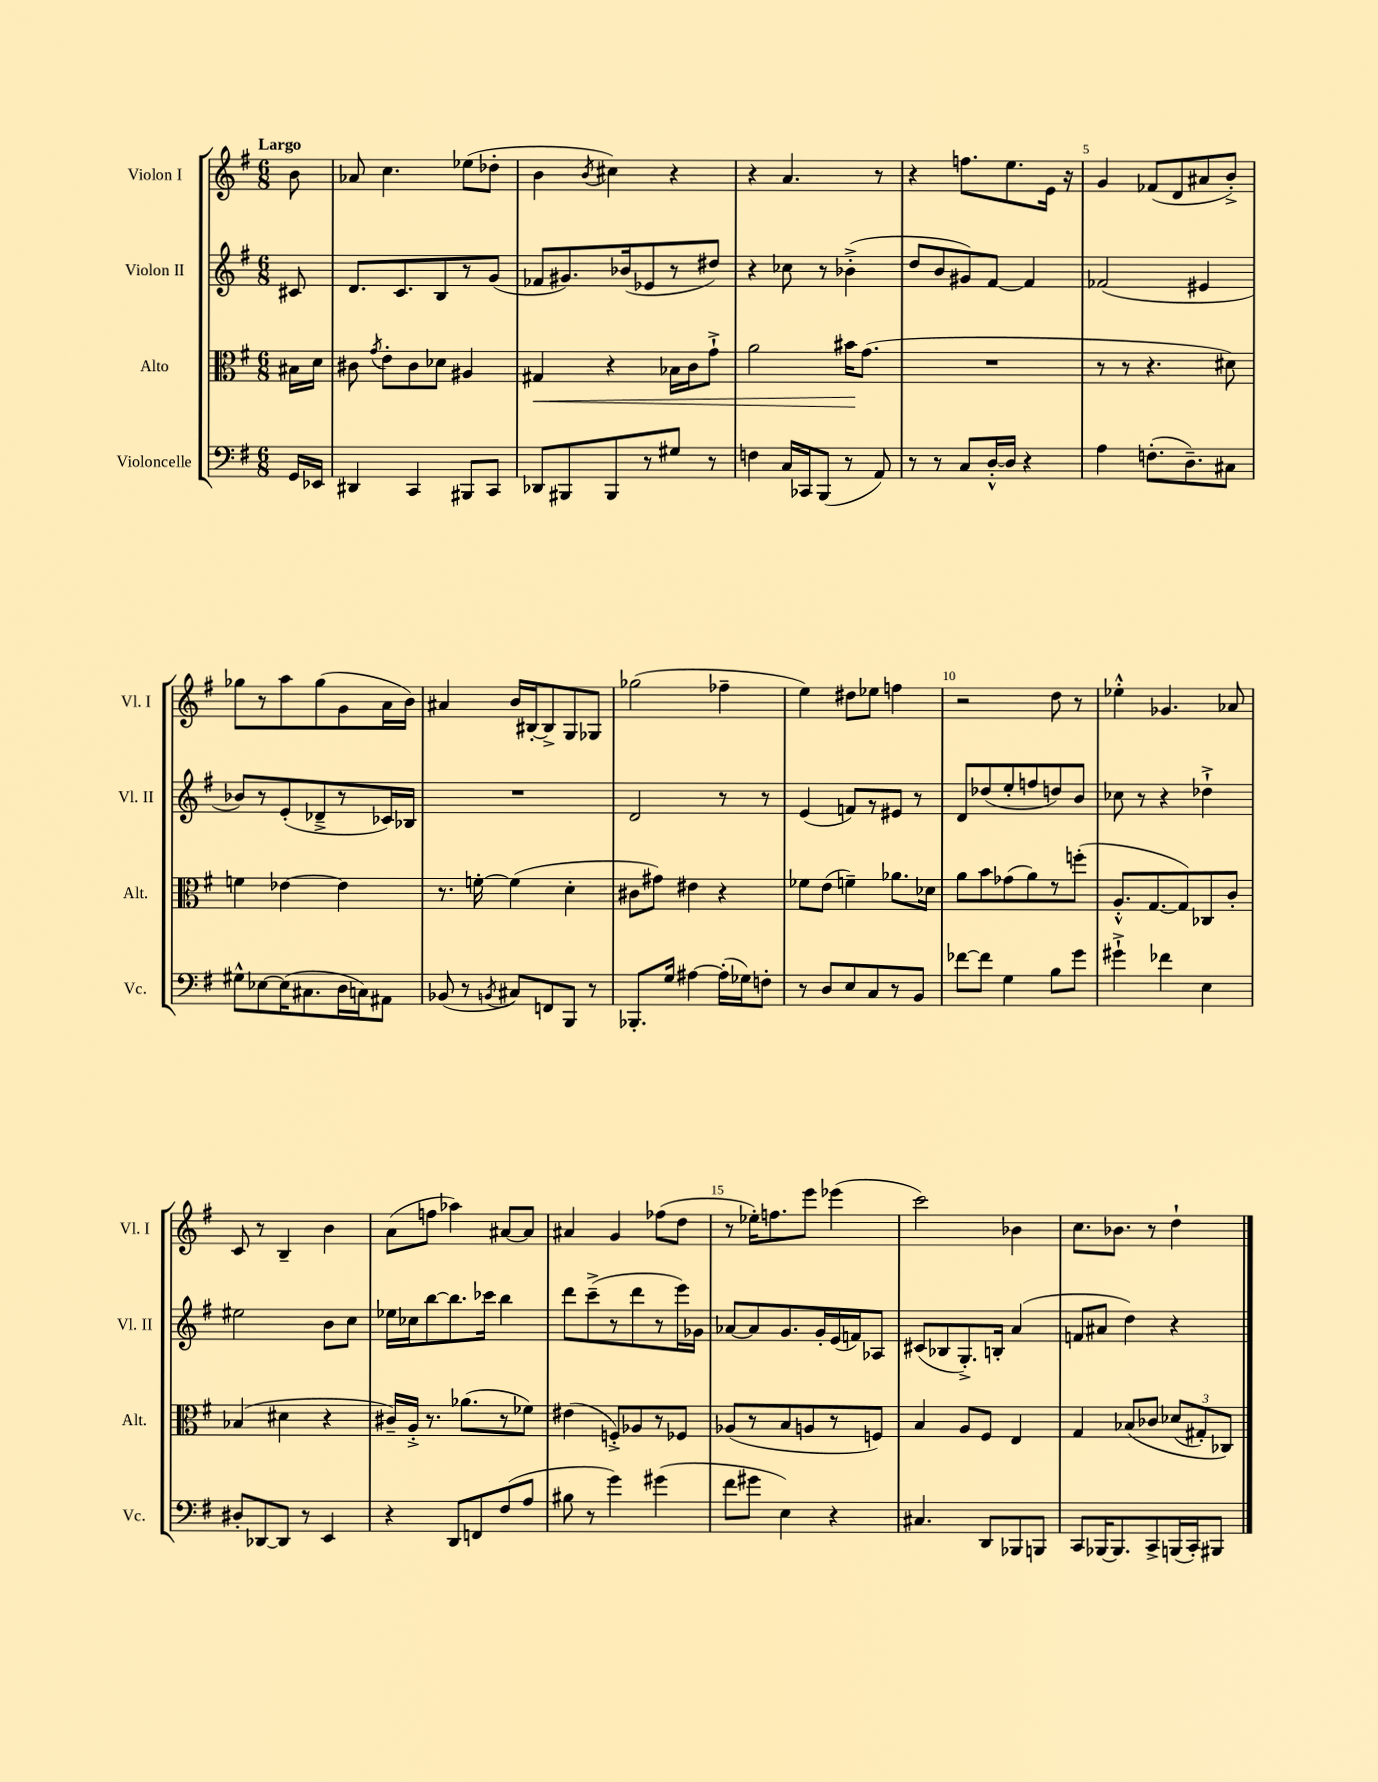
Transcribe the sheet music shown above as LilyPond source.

<<
\new StaffGroup <<
\new Staff = "s0" \with { instrumentName = "Violon I" shortInstrumentName = "Vl. I" } {
    \clef treble \key g \major \numericTimeSignature \time 6/8 \partial 8 \tempo "Largo"
    \autoBeamOff b'8 |
    aes'8 c''4. ees''8[( des''8]-. |
    b'4 \acciaccatura { b'8 } cis''4) r4 |
    r4 a'4. r8 |
    r4 f''8.[ e''8. e'16] r16 |
    g'4 fes'8[( d'8 ais'8 b'8]-.->) |
    ges''8[ r8 a''8 ges''8( g'8 a'16 b'16]) |
    ais'4 b'16[ bis16~-. bis8-> g8 ges8] |
    ges''2( fes''4-- |
    e''4) dis''8[ ees''8] f''4 |
    r2 d''8 r8 |
    ees''4-.-^ ges'4. aes'8 |
    c'8 r8 b4-- b'4 |
    a'8[( f''8] aes''4) ais'8[~ ais'8] |
    ais'4 g'4 fes''8[( d''8] |
    r8 ees''16[-.) f''8. e'''8] ees'''4( |
    c'''2) bes'4 |
    c''8.[ bes'8.] r8 d''4-! \bar "|." |
}
\new Staff = "s1" \with { instrumentName = "Violon II" shortInstrumentName = "Vl. II" } {
    \clef treble \key g \major \numericTimeSignature \time 6/8 \partial 8
    \autoBeamOff cis'8 |
    d'8.[ c'8. b8 r8 g'8]( |
    fes'8[ gis'8.) bes'16( ees'8 r8 dis''8]) |
    r4 ces''8 r8 bes'4-.->( |
    d''8[ b'8 gis'8) fis'8]~ fis'4 |
    fes'2( eis'4 |
    bes'8[) r8 e'8-.( des'8---> r8 ces'16) bes16] |
    R2. |
    d'2 r8 r8 |
    e'4( f'8[) r8 eis'8] r8 |
    d'8[ des''8( e''8-. f''8 d''8) b'8] |
    ces''8 r8 r4 des''4-!-> |
    eis''2 b'8[ c''8] |
    ees''16[ ces''16 b''8~ b''8. ces'''16] b''4 |
    d'''8[ c'''8--->( r8 d'''8 r8 e'''16) ges'16] |
    aes'8[~ aes'8 g'8. g'16-. e'16( f'16) aes8] |
    cis'8[( bes8 g8.-.->) b16]-. a'4( |
    f'8[ ais'8] d''4) r4 \bar "|." |
}
\new Staff = "s2" \with { instrumentName = "Alto" shortInstrumentName = "Alt." } {
    \clef alto \key g \major \numericTimeSignature \time 6/8 \partial 8
    \autoBeamOff bis16[ d'16] |
    cis'8 \acciaccatura { g'8 } e'8[-. cis'8 des'8] ais4 |
    gis4\< r4 bes16[ c'16 g'8]-!-> |
    a'2 bis'16[\! g'8.]( |
    R2. |
    r8 r8 r4. dis'8) |
    f'4 ees'4~ ees'4 |
    r8. f'16~-. f'4( d'4-. |
    cis'8[ gis'8]) eis'4 r4 |
    fes'8[ e'8]( f'4--) aes'8.[ des'16] |
    a'8[ b'8 ges'8( a'8) r8 f''8]-.( |
    a8.[-.-^ g8.~ g8) ces8 c'8]-. |
    bes4( dis'4 r4 |
    cis'16[--) a16]-.-> r8. aes'8.[( r8 fes'8]) |
    eis'4( f8[-.->) aes8 r8 fes8] |
    aes8[( r8 b8 a8 r8 f8]) |
    b4 a8[ fis8] e4 |
    g4 bes8[\( ces'8] \tuplet 3/2 { des'8[( gis8-.) ces8]\) } \bar "|." |
}
\new Staff = "s3" \with { instrumentName = "Violoncelle" shortInstrumentName = "Vc." } {
    \clef bass \key g \major \numericTimeSignature \time 6/8 \partial 8
    \autoBeamOff g,16[ ees,16] |
    dis,4 c,4 bis,,8[ c,8] |
    des,8[ bis,,8 bis,,8 r8 gis8] r8 |
    f4 c16[ ces,16 b,,8]( r8 a,8) |
    r8 r8 c8[ d16~-.-^ d16] r4 |
    a4 f8.[-.( d8.--) cis8] |
    gis8[-^ ees8~ ees16( cis8. d16 c16) ais,8] |
    bes,8( r8 \acciaccatura { b,8 } cis8[) f,8 b,,8] r8 |
    bes,,8.[-. g16] ais4~ ais16[-.( ges16) f8]-. |
    r8 d8[ e8 c8 r8 b,8] |
    fes'8[~ fes'8] g4 b8[ g'8] |
    gis'4-!-> fes'4 e4 |
    dis8[-. des,8~ des,8] r8 e,4 |
    r4 d,8[ f,8 fis8( a8] |
    bis8 r8 g'4) gis'4( |
    fis'8[ gis'8] e4) r4 |
    cis4. d,8[ bes,,8 b,,8] |
    c,8[ bes,,16~ bes,,8. c,8-> b,,16( c,16-.) bis,,8] \bar "|." |
}
>>
>>
\layout { \context { \Score \override BarNumber.break-visibility = ##(#f #t #t) barNumberVisibility = #(every-nth-bar-number-visible 5) } }
